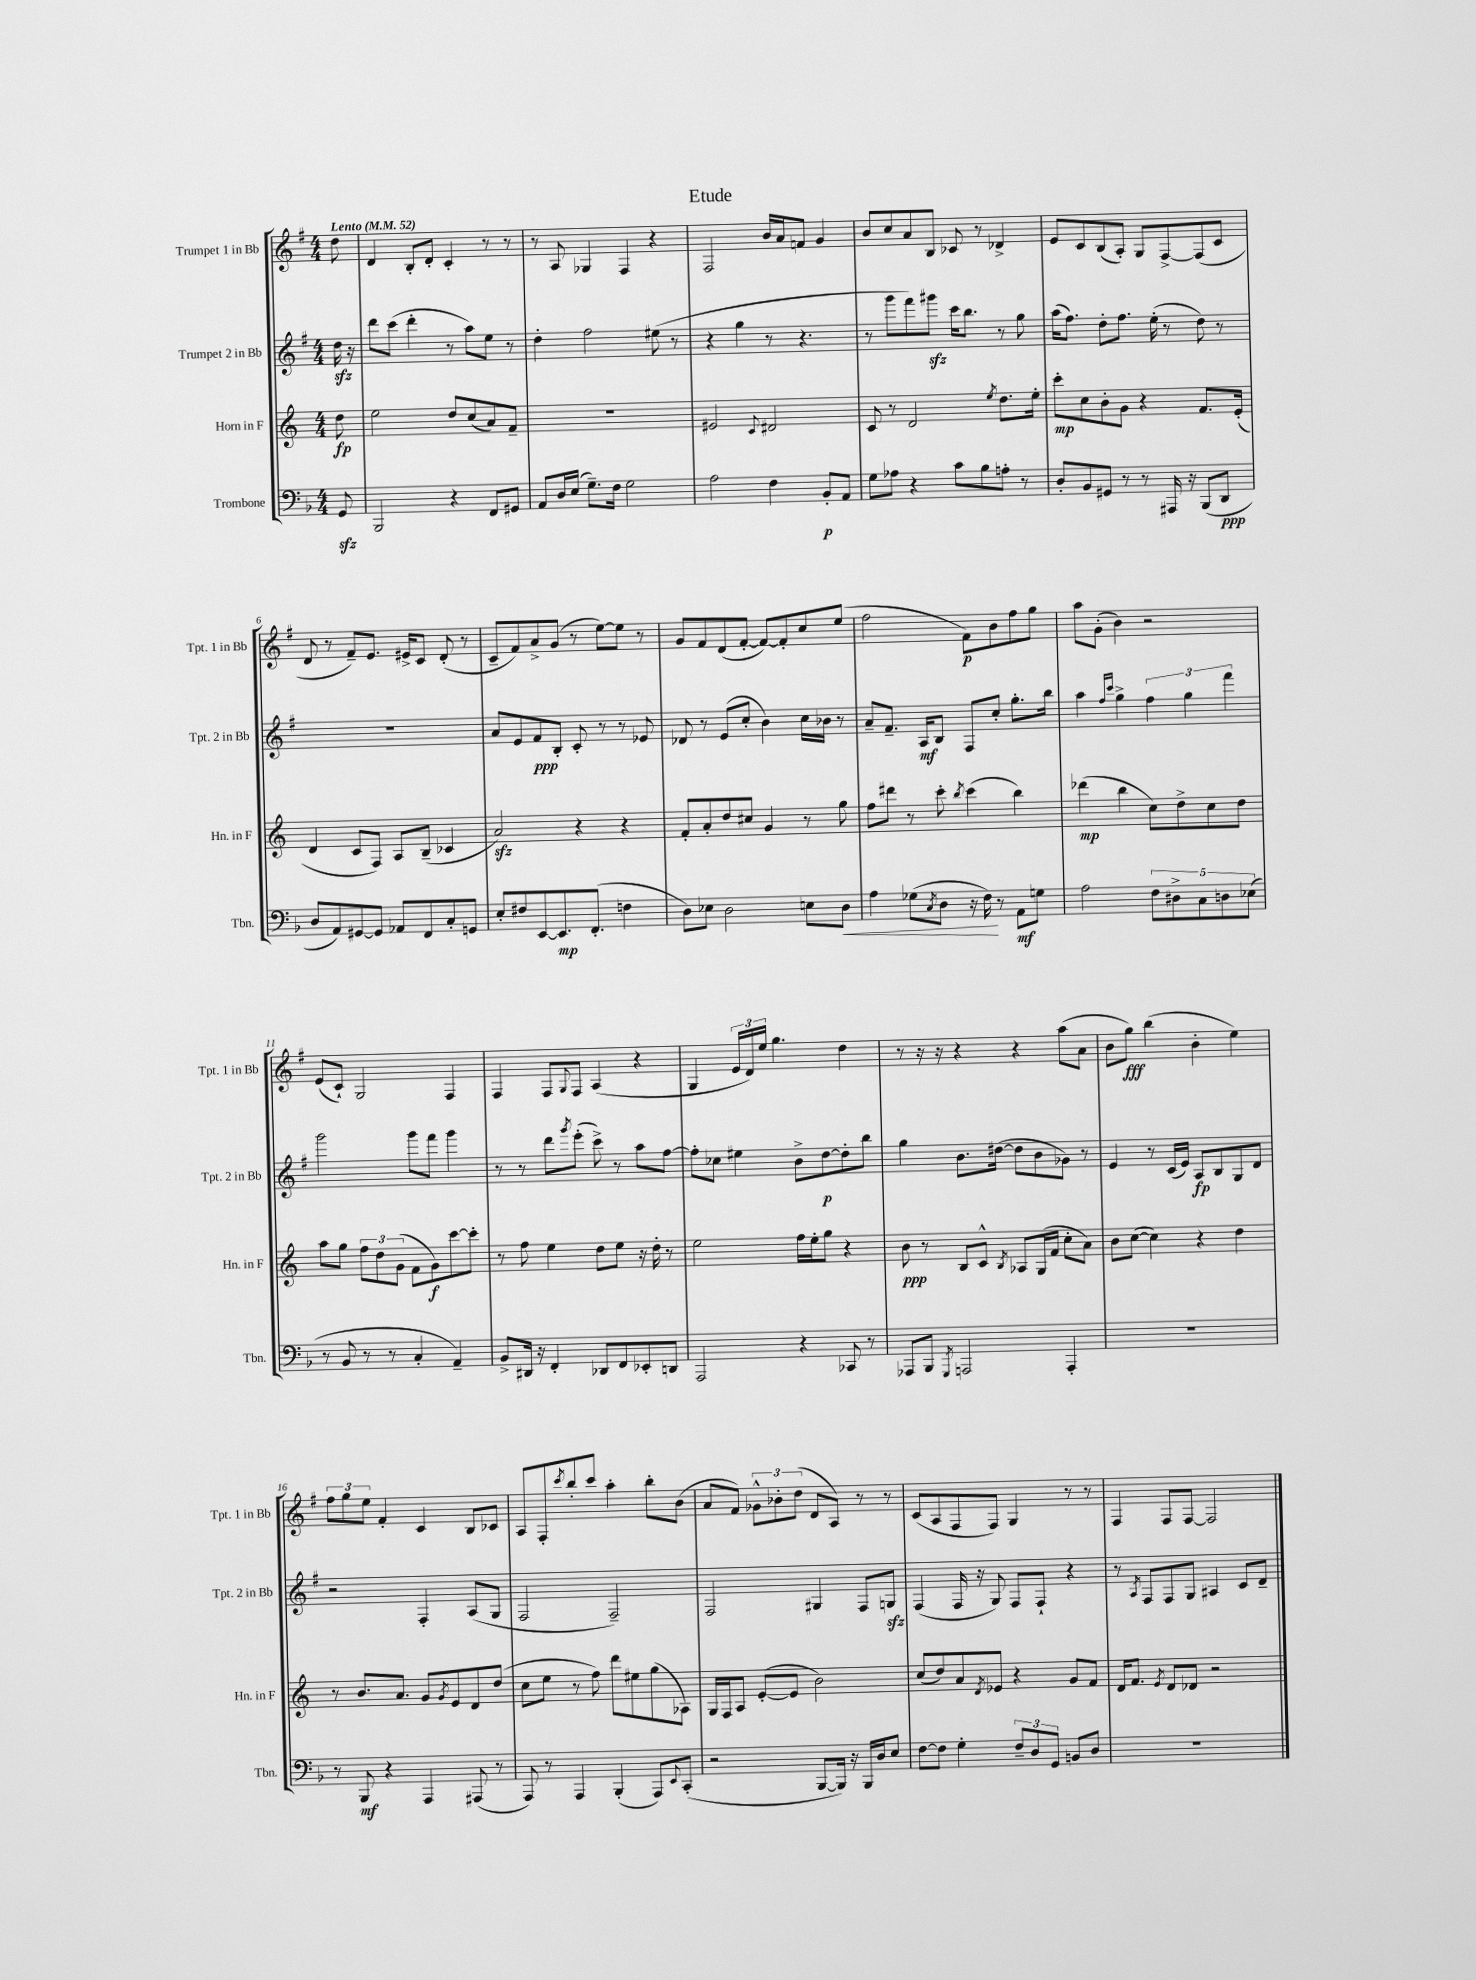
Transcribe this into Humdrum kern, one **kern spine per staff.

**kern	**kern	**kern	**kern
*staff4	*staff3	*staff2	*staff1
*clefF4	*clefG2	*clefG2	*clefG2
*k[b-]	*k[]	*k[f#]	*k[f#]
*M4/4	*M4/4	*M4/4	*M4/4
*MM52	*MM52	*MM52	*MM52
8GG	8dd	16dd	8dd
.	.	16r	.
=	=	=	=
2BBB-	2ee	8ddd	4d
.	.	(8ccc	.
.	.	4ddd'	8B'
.	.	.	8d'
4r	8dd	8r	4c'
.	(8cc	8aa)	.
8FF	8a)	8ee	8r
8GG#	8f~	8r	8r
=	=	=	=
8AA	1r	4dd'	8r
16D	.	.	8A
(16E	.	.	.
8.G~)	.	2ff#	4G-
16F	.	.	.
2G	.	.	4F#
.	.	(8ee#	4r
.	.	8r	.
=	=	=	=
2A	2e#	4r	2F#
.	.	4gg	.
.	8qqc	.	.
4F	2d#	8r	16b
.	.	.	16a
.	.	4.r	8f
8BB-'	.	.	4g
8AA	.	.	.
=	=	=	=
8G	8c	8r	8b
8A-	8r	8ggg	8cc
4r	2d	8fff#)	8a
.	.	8ggg#	8B
8c	.	16ccc	8c-
.	.	8.bb	.
8B-	.	.	8r
.	8qee	.	.
8A'	8.dd	8r	4d-^
8r	.	8gg	.
.	16ee'	.	.
=	=	=	=
8D'	8ccc'	(16aa	8e
.	.	8.ff#)	.
8BB-	8cc	.	8c
8GG#	8b'	8dd'	(8B
8r	8g	8.ff#	8A')
8r	4r	.	8G
.	.	(16ee'	.
16AAA#	.	8r	[8F#^
16r	.	.	.
(8BBB-	8.f	8dd)	(8F#]
8DD	.	8r	8c
.	(16e'	.	.
=	=	=	=
8D	4d	1r	8d
8AA)	.	.	8r
[8GG#	8c	.	8f#~)
8GG#]	8F)	.	8.e
8AA-	8A	.	.
.	.	.	16e#^
8FF	(8B~	.	8c
8C'	4c-	.	(8d'
8GG	.	.	8r
=	=	=	=
8E'	2a)	8a	8c~
8F#	.	8e	8f#)
[8EE	.	8f#	8a^
8.EE]	.	8B'	(8g
.	4r	8c'	8r
(8.FF'	.	.	.
.	.	8r	[8ee)
4F	4r	8r	8ee]
.	.	8e-	8r
=	=	=	=
8D)	8f'	8d-	8g
8E-	8a'	8r	8f#
2D	8dd	(8e	(8d
.	8cc#	8cc'	[8f#'
.	4g	4b)	8f#_)
.	.	.	8f#']
8E	8r	16cc	8cc
.	.	16b-	.
8D	8gg	8r	(8ee
=	=	=	=
4A	8ff	8a~	2ff#
.	8ddd#	8.f#~	.
(8G-	8r	.	.
.	.	16A	.
8qC	.	.	.
8D	8ccc'	8B	.
.	8qbb	.	.
16r	(4ccc	8F#	8f#)
16F)	.	.	.
8r	.	8cc'	8b
8AA	4bb)	8.gg'	8ff#
8G	.	.	8gg
.	.	16bb	.
=	=	=	=
2A	(4ddd-	4aa	8aa
.	.	.	(8g'
.	.	16qqff#	.
.	.	16qqccc	.
.	4bb	4gg^	4b)
10F	8cc)	6ff#	2r
10D#^	.	.	.
.	8dd^	.	.
.	.	6gg	.
10C	.	.	.
.	8cc	.	.
10D	.	.	.
.	.	6fff#	.
.	8dd	.	.
(10E-	.	.	.
=	=	=	=
8r	8aa	2ggg	(8e
8BB-	8gg	.	8c`)
8r	12ff	.	2G
.	12dd	.	.
8r	.	.	.
.	(12g	.	.
4C'	8f	8ggg	.
.	8g)	8fff#	.
4AA~)	[8ccc	4ggg	4F#
.	8ccc']	.	.
=	=	=	=
8BB-^	8r	8r	4F#
16DD#	8ff	8r	.
16r	.	.	.
4FF'	4ee	8ddd	8F#
.	.	8qggg	8qqG
.	.	(8eee'	8F#
8DD-	8dd	8ccc^)	(4A
8FF	8ee	8r	.
8EE-'	16r	8aa	4r
.	16dd'	.	.
8DD	8r	[8ff#	.
=	=	=	=
2AAA	2ee	8ff#']	4G
.	.	8cc-	.
.	.	4ee#	24e
.	.	.	24d)
.	.	.	24ee
.	.	.	4.gg
4r	16ff	8b^	.
.	16ee'	.	.
.	8gg	[8dd	.
8CC-	4r	8dd']	4dd
8r	.	8bb	.
=	=	=	=
8AAA-	8b	4gg	8r
8BBB-	8r	.	16r
.	.	.	16r
8qGGG	.	.	.
2AAA	8B	8.b	4r
.	8c^^	.	.
.	.	([16dd#	.
.	8qB	.	.
.	8A-	8dd#]	4r
.	(16G	8b	.
.	16f	.	.
4AAA'	8cc'	8g-)	(8aa
.	8a)	8r	8a
=	=	=	=
1r	8b	4e	8b
.	([8cc	.	8gg)
.	4cc])	8r	(4bb
.	.	(16c	.
.	.	16e)	.
.	4r	8A	4b'
.	.	8B	.
.	4dd	8G	4ee)
.	.	8d	.
=	=	=	=
8r	8r	2r	12ff#
.	.	.	12gg
8BBB-	8.b	.	.
.	.	.	12ee
4r	.	.	4f#'
.	8.a	.	.
4AAA	8g	4F#'	4c
.	8qg	.	.
.	8e	.	.
(8AAA#	8d	(8A	8B
8r	(8dd	8G	8c-
=	=	=	=
8AAA)	8cc	2F#	8A
8r	8ee	.	8F#'
.	.	.	8qccc
4AAA	8r	.	8bb'
.	8ff)	.	8ccc
(4BBB-'	8ddd	2F#~)	4aa'
.	8ee#	.	.
8AAA)	(8gg	.	8bb'
8qqEE	.	.	.
(8CC'	8A-)	.	(8b
=	=	=	=
2r	16G	2F#	8a
.	16F	.	.
.	8A	.	8f#)
.	([8e'	.	12g-^^
.	.	.	12b-'
.	8e]	.	.
.	.	.	(12dd
[8BBB-	2b)	4G#	8d
16BBB-])	.	.	8A)
16r	.	.	.
16BBB-	.	8F#	8r
16D	.	.	.
8E	.	8G	8r
=	=	=	=
[8F	(8cc	(4F#	(8c
8F]	8dd)	.	8A
4G'	8a	16F#	8F#
.	.	16r	.
.	8qd	.	.
.	8e-	8G)	8F#)
12F~	4r	8F#	4G
12D	.	.	.
.	.	8F#`	.
12GG	.	.	.
8BB	8g	4r	8r
8D	8f	.	8r
=	=	=	=
1r	16d	8r	4F#
.	8.f	.	.
.	.	8qA	.
.	.	8F#	.
.	8qe	.	.
.	8d	8F#	8F#
.	8d-	8G	[8F#
.	2r	4A#	2F#]
.	.	8c	.
.	.	8d~	.
==	==	==	==
*-	*-	*-	*-
